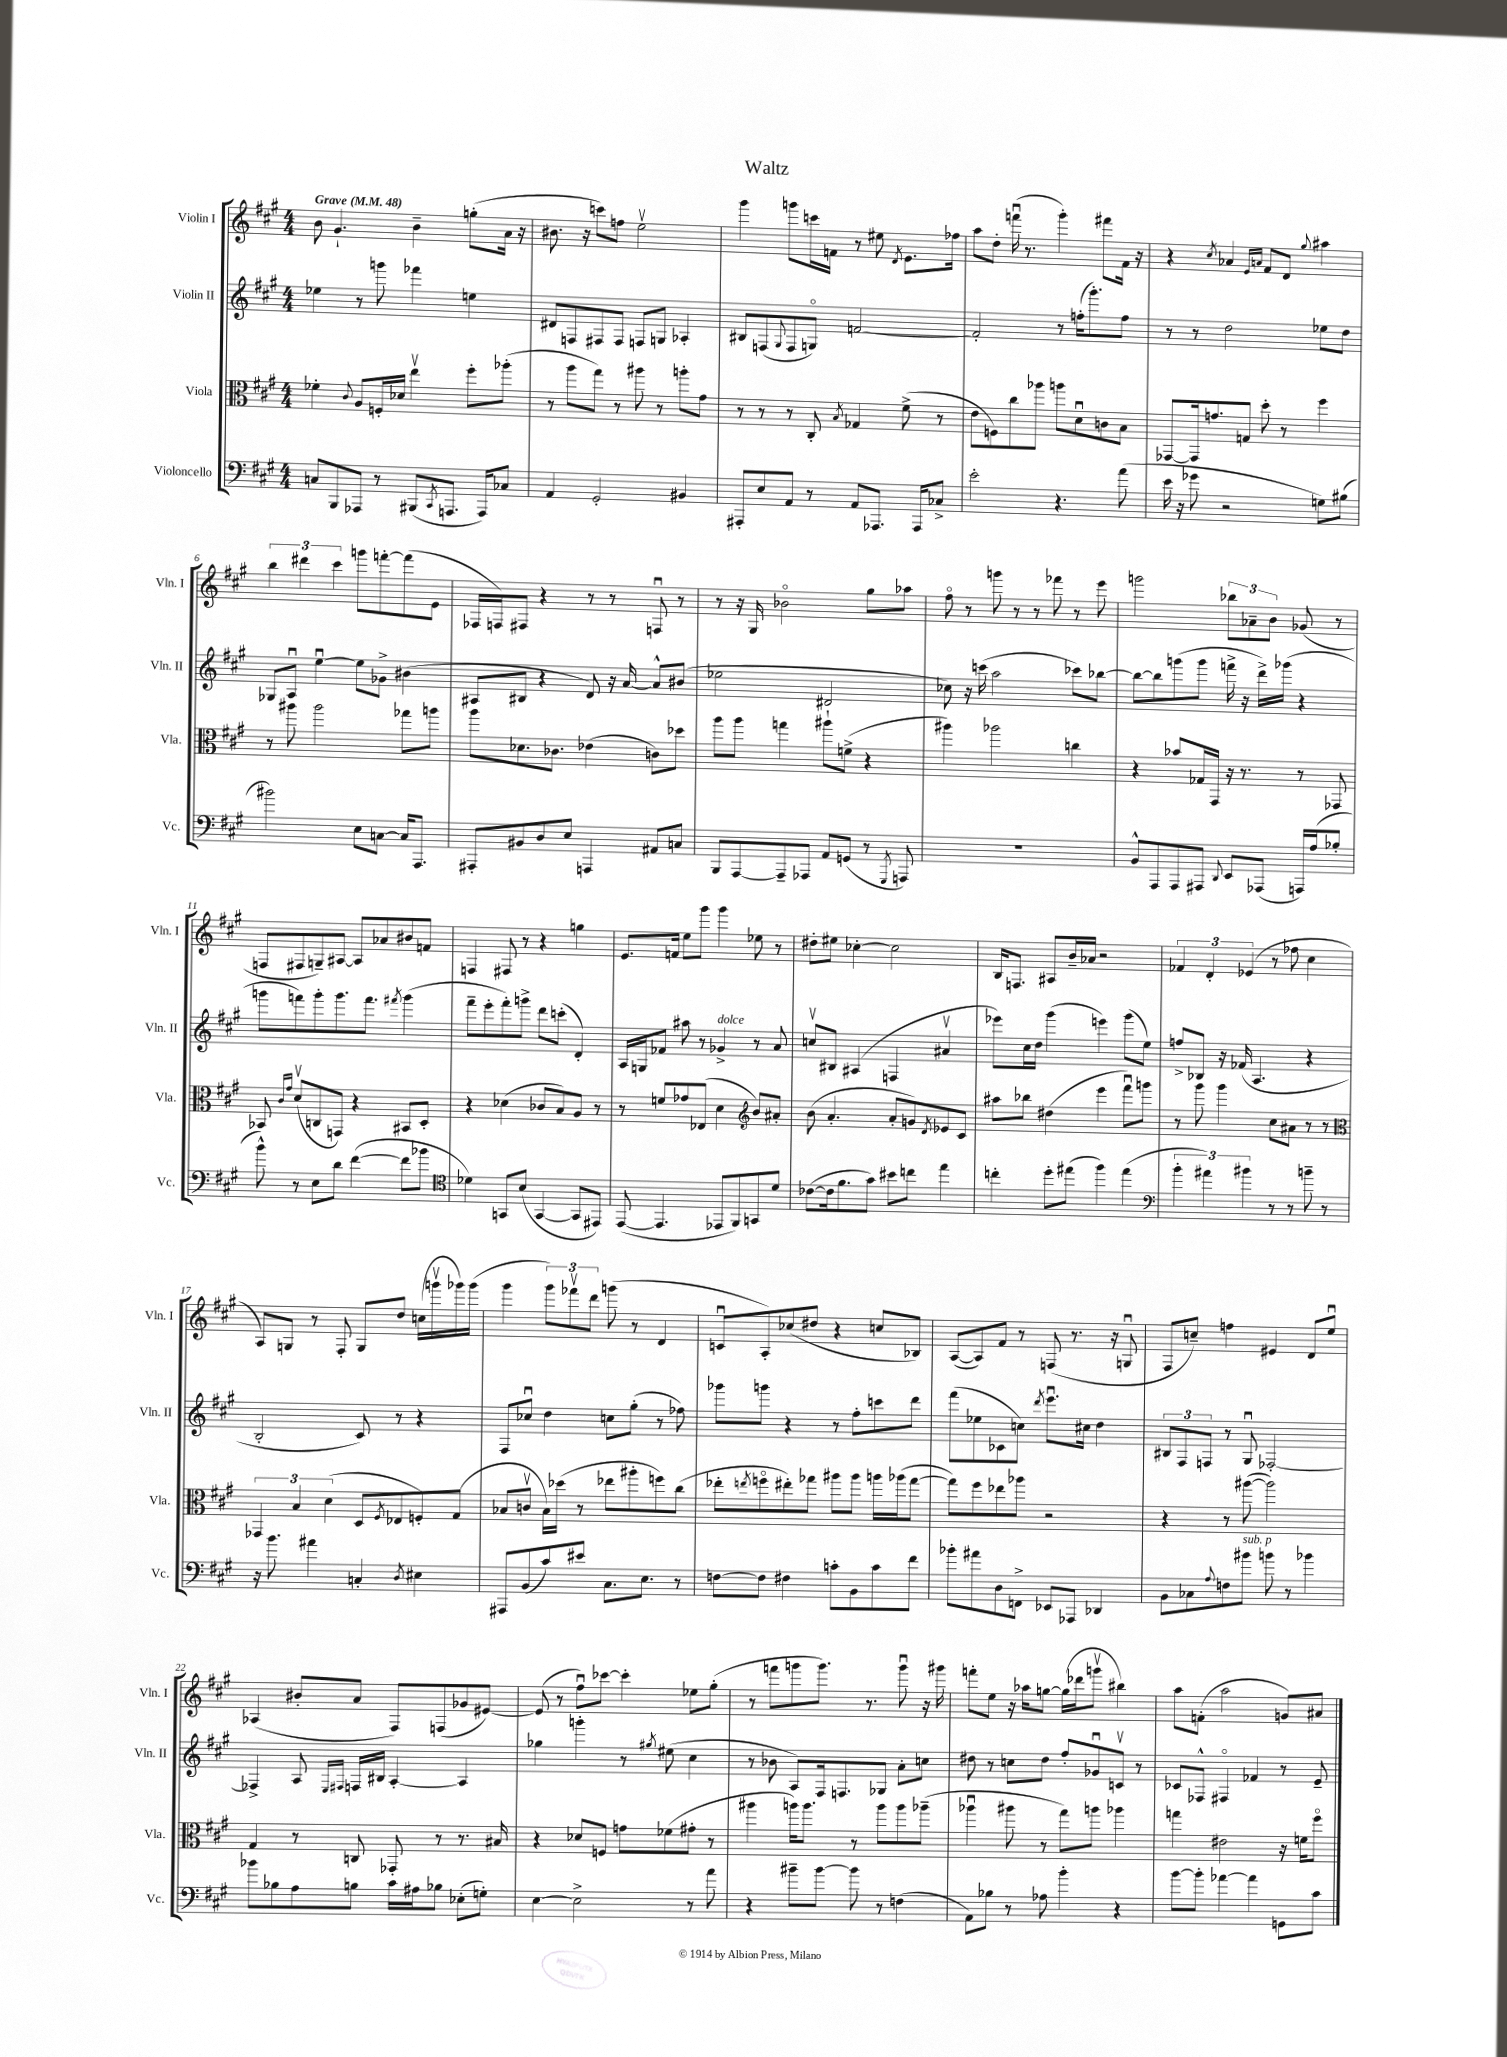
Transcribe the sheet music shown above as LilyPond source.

\header { title = "Waltz" }
<<
\new StaffGroup <<
\new Staff = "s0" \with { instrumentName = "Violin I" shortInstrumentName = "Vln. I" } {
    \clef treble \key a \major \numericTimeSignature \time 4/4 \tempo "Grave" 4 = 48
    b'8 gis'4.-! b'4-- g''8-.( a'16 r16 |
    bis'8. r16 c'''8) f''8 e''2\upbow |
    gis'''4 g'''8 c'''16 f'16 r8 eis''8 \acciaccatura { d'8 } e'8. fes''16 |
    a''8 d''8-. f'''16\downbow( r8. gis'''4-.) fis'''8 fis'16 r16 |
    r4 \acciaccatura { cis''8 } aes'4 \grace { e'16 a'16 } fis'8 d'8 \appoggiatura { gis''8 } ais''4 |
    \tuplet 3/2 { b''4 dis'''4 cis'''4 } g'''8 f'''8~-. f'''8( e'8 |
    fes16 f16) fis8 r4 r8 r8 f8\downbow r8 |
    r8 r16 gis16 bes'2\flageolet gis''8 aes''8 |
    fis''8\flageolet r8 g'''8 r8 r8 fes'''8 r8 e'''8 |
    g'''2 \tuplet 3/2 { bes''8 aes'8-- b'8 } ges'8( r8 |
    f8 fis8 g8--) ais8~ ais8 aes'8 bis'8 f'8 |
    f4 fis8 r8 r4 g''4 |
    e'8. f'16 e''8 gis'''8 gis'''4 ees''8 r8 |
    dis''8-. eis''8 ces''4~-. ces''2 |
    b16 f8. ais8 b'16-- aes'16 r2 |
    \tuplet 3/2 { fes'4 d'4-. ees'4( } r8 fes''8 cis''4 |
    a8) g8 r8 fis8-. g8 d''8 c''16( g'''16\upbow ges'''16) ges'''16( |
    gis'''4 \tuplet 3/2 { gis'''8) fes'''8\upbow d'''8 } g'''8( r8 d'4 |
    c'8\downbow a8-.) ces''8( dis''8 r4 c''8 bes8) |
    a8~( a8) fis'8 r8 f8( r8. r16 g8\downbow |
    fis8 c''8--) f''4 eis'4 d'8 e''8\downbow |
    aes4( bis'8-. a'8 fis8) f8( ges'8 eis'8~) |
    eis'8( r8 fis''8\downbow) ces'''8~ ces'''4-. ees''8 gis''8-.( |
    r8 f'''8 g'''8 g'''8.) r8. g'''8\downbow r16 gis'''16 |
    f'''8-. e''8 r16 aes''16 g''8~ g''16( des'''16 g'''8\upbow bis''4) |
    a''8 f'8-.( a''2 g'8) ais'8 \bar "|." |
}
\new Staff = "s1" \with { instrumentName = "Violin II" shortInstrumentName = "Vln. II" } {
    \clef treble \key a \major \numericTimeSignature \time 4/4
    ees''4 r8 g'''8 fes'''4 e''4 |
    dis'8 f8 fis8 fis8 f8 g8 aes4-. |
    bis8 f8( \appoggiatura { gis8 } f8 g8\flageolet) f'2~ |
    f'2-. r8 f''16-.( gis'''8.-.) f''8 |
    r8 r8 d''2 ees''8 d''8 |
    ges8 a8\downbow e''4~\downbow e''8 ges'8-> bis'4( |
    ais8 bis8 r4 d'8) r16 a'16~ a'8-^ bis'8( |
    ees''2 dis'2 |
    ces''8) r16 c'''16( a''2 ces'''8) bes''8~ |
    bes''8~ bes''8 g'''8( g'''8 f'''16-> r16 d'''16->) ges'''16( r4 |
    g'''8 f'''8) g'''8-. g'''8. f'''8. \acciaccatura { fis'''8 } g'''4( |
    fis'''8-- e'''8-. fis'''8-.) g'''8-> d'''8 c'''8-.( d'4-.) |
    a16 g16 fes'8 ais''8 r8 ges'4->^\markup { \italic "dolce" } r8 a'8 |
    c''8\upbow bis8 ais4( f4 ais'4\upbow |
    ees'''8) cis''16 d''16 gis'''4( e'''4) gis'''8( e''8) |
    f''8-> bes8 r16 fes'16( a4. r4 |
    b2-. cis'8) r8 r4 |
    fis8 ces''8\downbow d''4 c''8 gis''8-.( r8 fes''8) |
    ges'''8 g'''8 r4 r8 fis''8-. c'''8 d'''8 |
    fis'''8( ees''8 ces'8 c''8) \acciaccatura { d'''8 } e'''8.\downbow cis''16 d''4 |
    \tuplet 3/2 { bis8 fis8 f8 } r8 gis8\downbow fes2~-. |
    fes4-> a8 \grace { e16 fis16 } f16 bis16 a4~-. a4 |
    ges''4 g'''4-. r8 \acciaccatura { gis''8 } eis''8( cis''4 |
    r8 bes'8 a8) fis16 f8. ges8 a'8-. c''8 |
    dis''8 r8 c''8 dis''8 fis''8-. ges'8\downbow c'8\upbow r8 |
    ces'8 fes8-^ fis4\flageolet fes'4 r8 e'8-- \bar "|." |
}
\new Staff = "s2" \with { instrumentName = "Viola" shortInstrumentName = "Vla." } {
    \clef alto \key a \major \numericTimeSignature \time 4/4
    fes'4-. \appoggiatura { cis'8 } a8 f16-. des'16 e''4\upbow fis''8-. aes''8-.( |
    r8 a''8 gis''8) r8 ais''8 r8 a''8-. gis'8 |
    r8 r8 r8 cis8-. \acciaccatura { b8 } ges4 fis'8->( r8 |
    e'8 f8) cis''8 aes''8 a''8 d'8\downbow c'8 b8 |
    ges,8~ ges,16 g'8. g8 d''8-. r8 fis''4 |
    r8 ais''8 ais''2 ges''8 a''8 |
    a''8 des'8. ces'8. ees'4( c'8) des''8 |
    a''8 a''8 g''4 ais''8-! f'8->( r4 |
    ais''4) aes''2 c''4 |
    r4 bes'8 ges16 gis,16 r16 r8. r8 ges,8 |
    bes,8 \grace { cis'16 gis'16 } d'8\upbow( c8 g,8) r4 bis,8 d8-. |
    r4 des'4( ces'8 b8) a8 r8 |
    r8 f'8 ges'8 ees8( d'4 \clef treble b'8) ais'8-. |
    b'8( a'4.-. a'8-. g'8) \acciaccatura { d'8 } ees'8 cis'8 |
    ais''8 bes''8 dis''4( e'''4 fis'''8\downbow) g'''8 |
    r8 gis'''8 gis'''4 cis''8 ais'8 r8 r8 |
    \clef alto \tuplet 3/2 { ges,4 b4 d'4( } d8 \acciaccatura { fis8 } ees8 f8-.) gis8( |
    bes8 c'8\upbow bes16) des''16( r8 ees''8 ais''8-. f''8) cis''8( |
    ees''8-. \acciaccatura { e''8 } f''8\flageolet eis''8-.) ges''8 ais''8 ais''8 a''16 aes''16( ges''8~ |
    ges''8) fis''8 ees''8 aes''8 r2 |
    r4 r8 ais''8~( ais''2) |
    gis4 r8 c8 ges,8-. r8 r8. bis16 |
    r4 des'8 f8 g'8 fes'8( gis'8-. r8 |
    ais''4 a''16) a''8. r8 a''8 a''8 aes''8--( |
    aes''4\downbow ais''8 r8 gis''8) a''8 aes''4 |
    g''4 eis'2 r16 f'16 fis''8\flageolet \bar "|." |
}
\new Staff = "s3" \with { instrumentName = "Violoncello" shortInstrumentName = "Vc." } {
    \clef bass \key a \major \numericTimeSignature \time 4/4
    c8 b,,8 aes,,8 r8 bis,,8( \acciaccatura { cis,8 } a,,8. a,,16) ces8 |
    a,4 gis,2-. bis,4 |
    ais,,8-. e8 a,8 r8 a,8 aes,,8. aes,,16 ces8-> |
    e'2-. r4. a'8( |
    e'16 r16 ges'8 r2 g8) bis8( |
    bis'2) e8 c8~ c16 a,,8. |
    ais,,8-. bis,8 d8 e8 a,,4 ais,8 c8 |
    b,,8 a,,8~ a,,8-- aes,,8 a,8 g,8( r8 \acciaccatura { gis,,8 } a,,8) |
    R1 |
    b,8-^ a,,8 a,,8 ais,,8 \appoggiatura { d,8 } e,8 aes,,8( a,,16) a16( bes8-. |
    b'8-^) r8 e8 d'8 fis'4~( fis'8 bes'8 |
    \clef tenor des'4) g,8 b8( g,4~ g,8 eis,8) |
    e,8~( e,4. ees,8 fis,8) g,8 d'8 |
    ces'8~( ces'16 fis'8. gis'8) bis'8 c''8 e''4 |
    c''4-. d''8-. eis''8( fis''4) eis''4( |
    \clef bass \tuplet 3/2 { b'4-. ais'4) bis'4 } r8 r8 b'8-- r8 |
    r16 b'8. ais'4 c4-. \acciaccatura { d8 } eis4 |
    ais,,8 b,8( cis'8) eis'8 cis8. e8. r8 |
    f8~ f8 fis4 c'8-. b,8 c'8 fis'8 |
    bes'8-. ais'8 d8 f,8-> ees,8 aes,,8 des,4 |
    b,8 ces8 \appoggiatura { a8 } f8 bis'8^\markup { \italic "sub. p" } b'8 r8 bes'4 |
    bes'8 bes8 a8 b8 cis'16 ais16 bes8 ees8-.( g8-.) |
    e4~ e2-> r8 a'8 |
    r4 bis'8-- bis'8~ bis'8 r8 f4( |
    a,8) bes8 r8 aes8 b'4-. r4 |
    b'8~ b'8-. aes'4~ aes'4 g,8 cis'8 \bar "|." |
}
>>
>>
